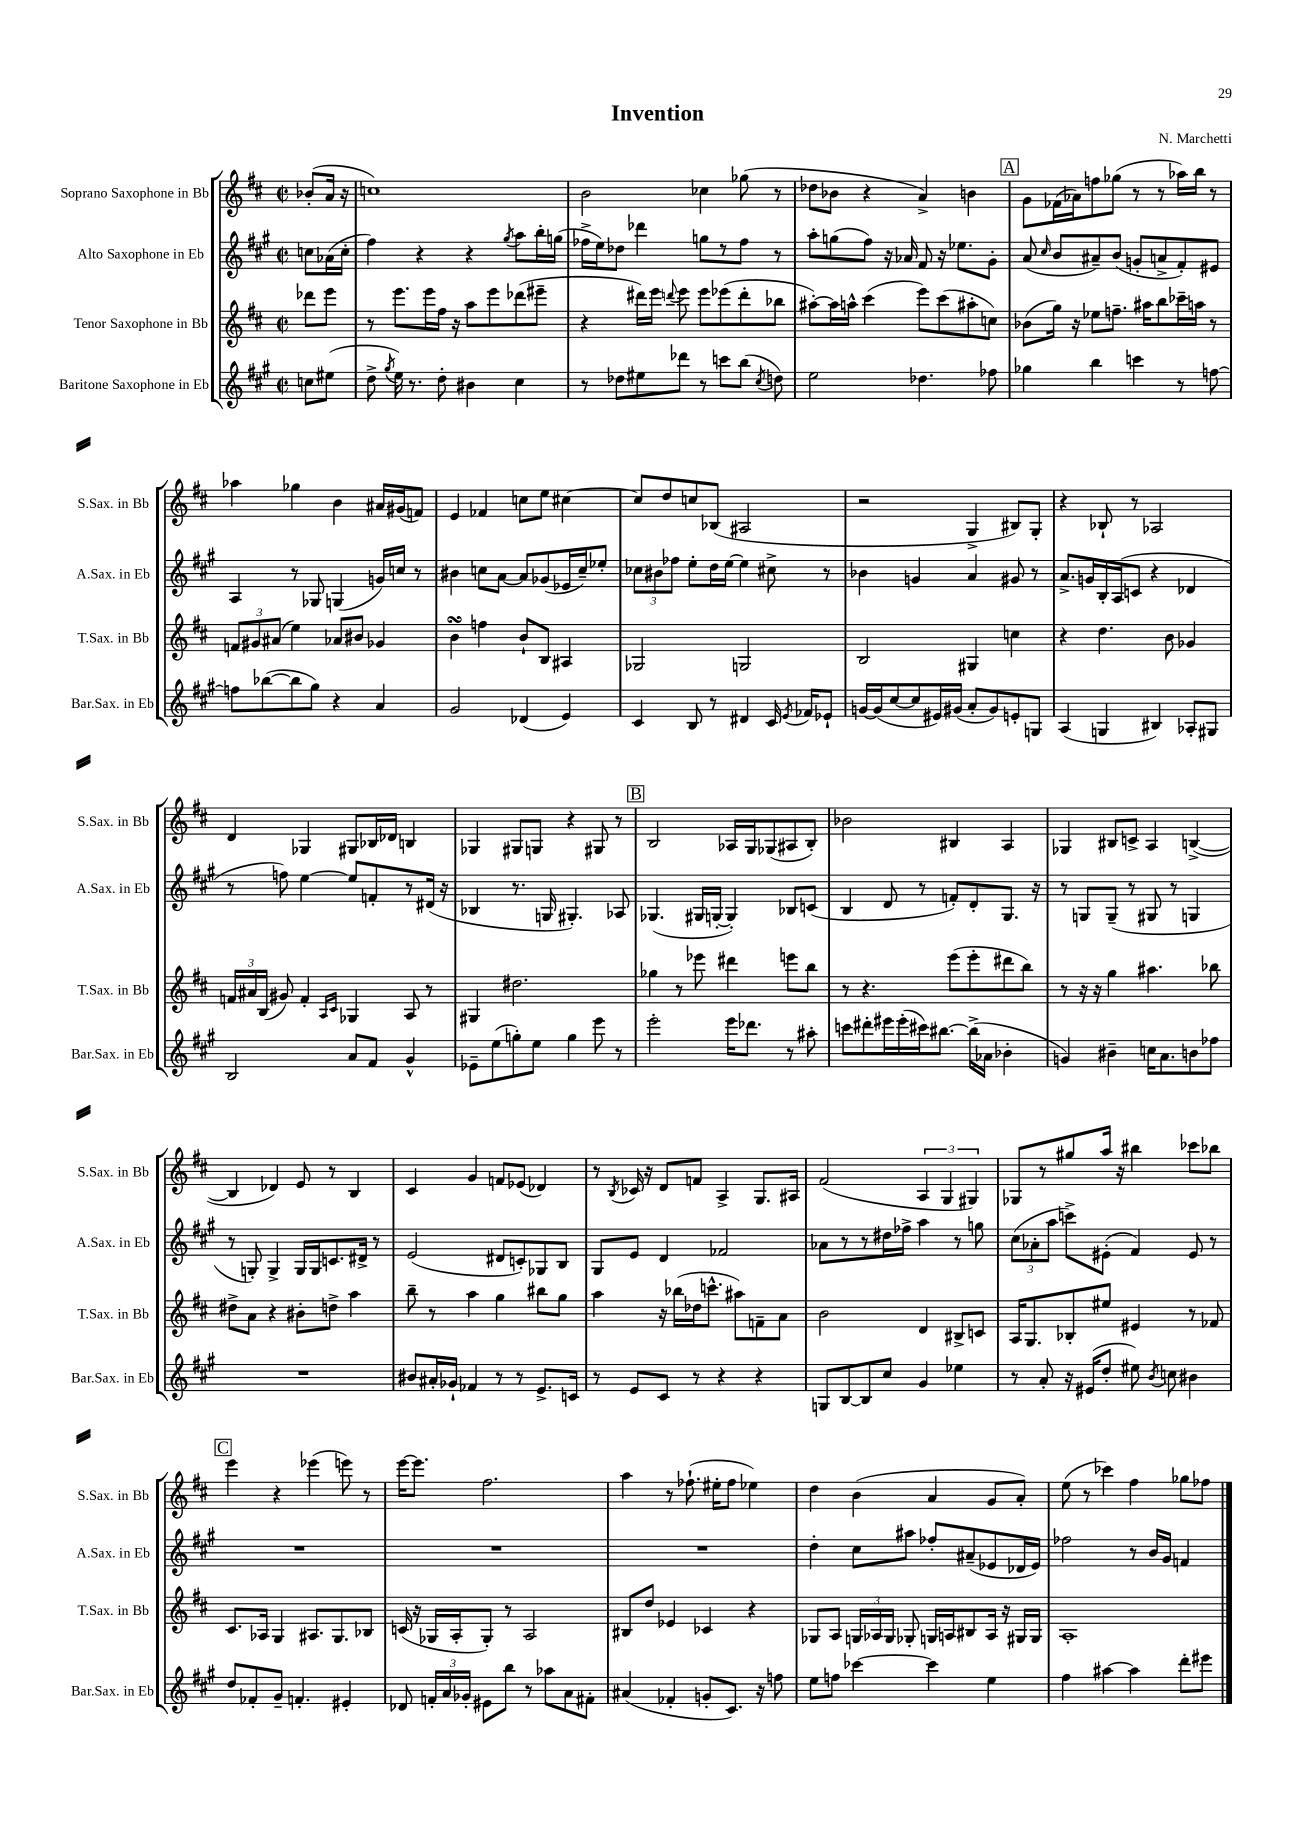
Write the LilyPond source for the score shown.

\header { title = "Invention" composer = "N. Marchetti" }
<<
\new StaffGroup <<
\new Staff = "s0" \with { instrumentName = "Soprano Saxophone in Bb" shortInstrumentName = "S.Sax. in Bb" } {
    \clef treble \key d \major \defaultTimeSignature \time 2/2 \partial 4
    \autoBeamOff bes'8[-.( a'16] r16 |
    c''1) |
    b'2 ces''4 ges''8( r8 |
    des''8[ bes'8] r4 a'4->) b'4 |
    \mark \markup { \box "A" } g'8[ fes'16( aes'16) f''8 ges''8]( r8 r8 aes''16[) b''16] r8 |
    aes''4 ges''4 b'4 ais'16[ gis'16( f'8]) |
    e'4 fes'4 c''8[ e''8] cis''4~ |
    cis''8[ d''8 c''8 bes8]( ais2 |
    r2 g4-> bis8[) g8]-. |
    r4 bes8-! r8 aes2 |
    d'4 ges4 gis8[ bes16 des'16] b4 |
    ges4 gis8[ g8] r4 gis8 r8 |
    \mark \markup { \box "B" } b2 aes16[ g16 ges8( ais8 b8]-.) |
    bes'2 bis4 a4 |
    ges4 bis8[ c'8]-> a4 b4~->( |
    b4 des'4) e'8 r8 b4 |
    cis'4 g'4 f'8[ ees'8]( des'4) |
    r8 \acciaccatura { b8 } ces'16 r16 d'8[ f'8] a4-> g8.[ ais16] |
    fis'2( \tuplet 3/2 { a4 g4 gis4) } |
    ges8[ r8 gis''8 a''16] r16 bis''4 ces'''8[ bes''8] |
    \mark \markup { \box "C" } e'''4 r4 ees'''4( e'''8) r8 |
    e'''16[~ e'''8.] fis''2. |
    a''4 r8 fes''8.-!( eis''16[-. fes''8] ees''4) |
    d''4 b'4( a'4 g'8[ a'8]-.) |
    e''8( r8 ces'''4) fis''4 ges''8[ fes''8] \bar "|." |
}
\new Staff = "s1" \with { instrumentName = "Alto Saxophone in Eb" shortInstrumentName = "A.Sax. in Eb" } {
    \clef treble \key a \major \defaultTimeSignature \time 2/2 \partial 4
    \autoBeamOff c''8[ aes'16( c''16]-. |
    fis''4) r4 r4 \acciaccatura { gis''8 } a''8[ b''16-. g''16]( |
    fes''16[-> e''16) des''8] des'''4 g''8[ r8 fes''8] r8 |
    a''8[-. g''8( fis''8]) r16 aes'16 fis'8 r16 ees''8.[ gis'8]-. |
    \mark \markup { \box "A" } a'8( \grace { cis''16 } b'8[ ais'8--) b'8]( g'8[-. a'8-> fis'8-.) eis'8] |
    a4 r8 ges8 g4( g'16[) c''16] r8 |
    bis'4 c''8[ a'8]~ a'8[ ges'8( ees'16 c''16--) ees''8]-. |
    \tuplet 3/2 { ces''8[ bis'8 fes''8] } e''8[-. d''16 e''16]~ e''4 cis''8-> r8 |
    bes'4 g'4 a'4 gis'8 r8 |
    a'8.[-> g'16 b16-. a16( c'8] r4 des'4 |
    r8 f''8) e''4~ e''8[ f'8-. r8 dis'16]( r16 |
    bes4 r8. g16 gis4.-.) aes8 |
    \mark \markup { \box "B" } ges4.( gis16[ g16]~-. g4-.) bes8[ c'8]( |
    b4 d'8 r8 f'8[-.) d'8-. gis8.] r16 |
    r8 g8[ g8]--( r8 gis8 r8 g4 |
    r8 g8-.) g4-> g16[ g16 c'8. dis'16]-> r8 |
    e'2( dis'8[ c'8-.) ges8 b8] |
    gis8[ e'8] d'4 fes'2 |
    aes'8[ r8 r8 dis''16 fes''16]-> a''4 r8 g''8 |
    \tuplet 3/2 { cis''8[( aes'8-. a''8] } c'''8[->) eis'8]-.( fis'4) eis'8 r8 |
    \mark \markup { \box "C" } R1 |
    R1 |
    R1 |
    d''4-. cis''8[ ais''8] fes''8[-. ais'8--( ees'8 des'16 ees'16]) |
    fes''2 r8 b'16[ gis'16] f'4 \bar "|." |
}
\new Staff = "s2" \with { instrumentName = "Tenor Saxophone in Bb" shortInstrumentName = "T.Sax. in Bb" } {
    \clef treble \key d \major \defaultTimeSignature \time 2/2 \partial 4
    \autoBeamOff des'''8[ e'''8] |
    r8 e'''8.[ e'''16 fis''16] r16 a''8[ e'''8 des'''8( eis'''8]-- |
    r4 dis'''16[) e'''16] \appoggiatura { d'''8 } e'''8 e'''8[ ees'''8( d'''8-. bes''8] |
    ais''8[~-.) ais''16 a''16]-^ cis'''4( e'''8[) cis'''8( ais''8-. c''8]) |
    \mark \markup { \box "A" } bes'8[( g''16]) r16 ees''8[ f''8.]-- ais''16[ b''8 ces'''16-- a''16] r8 |
    \tuplet 3/2 { f'8[ gis'8 ais'8]( } e''4) aes'8[ bis'8] ges'4 |
    b'4\turn f''4 b'8[-! b8] ais4 |
    ges2 g2 |
    b2 gis4 c''4 |
    r4 d''4. b'8 ges'4 |
    \tuplet 3/2 { f'16[ ais'16 b16]( } gis'8) f'4-. \grace { a16[ cis'16] } ges4 a8 r8 |
    gis4 dis''2. |
    \mark \markup { \box "B" } ges''4 r8 ees'''8 dis'''4 e'''8[ b''8] |
    r8 r4. e'''8[( e'''8-. dis'''8 b''8]) |
    r8 r16 r16 g''4 ais''4. bes''8 |
    dis''8[-> a'8] r4 bis'8[-. d''8]-> a''4 |
    b''8-- r8 a''4 g''4 bis''8[ g''8] |
    a''4 r16 bes''16[( des''16 c'''8.]-^ ais''8[) f'8-- a'8] |
    b'2 d'4 bis8[-> c'8] |
    a16[ g8. bes8-. eis''8] eis'4 r8 fes'8 |
    \mark \markup { \box "C" } cis'8.[ aes16] g4 ais8.[ g8. bes8] |
    c'16( r16 ges16[ a16-. ges8]-.) r8 a2 |
    bis8[ d''8] ees'4 ces'4 r4 |
    ges8[ a8] \tuplet 3/2 { g16[ aes16 g16] } ges8-. g16[ a16 bis8 a16] r16 gis16[ gis16] |
    a1-. \bar "|." |
}
\new Staff = "s3" \with { instrumentName = "Baritone Saxophone in Eb" shortInstrumentName = "Bar.Sax. in Eb" } {
    \clef treble \key a \major \defaultTimeSignature \time 2/2 \partial 4
    \autoBeamOff c''8[ eis''8]( |
    d''8-> \acciaccatura { gis''8 } e''16) r8. d''8-. bis'4 cis''4 |
    r8 des''8[ eis''8 des'''8] r8 c'''8[ b''8]( \acciaccatura { cis''8 } d''8) |
    e''2 des''4. fes''8 |
    \mark \markup { \box "A" } ges''4 b''4 c'''4 r8 f''8~ |
    f''8[ bes''8~( bes''8 gis''8]) r4 a'4 |
    gis'2 des'4( e'4) |
    cis'4 b8 r8 dis'4 cis'16 \acciaccatura { e'8 } fes'16[ ees'8]-! |
    g'16[~ g'16( cis''8~ cis''8 eis'16) gis'16]( a'8[-. gis'8) e'8-. g8] |
    a4( g4 bis4) aes8[-. gis8] |
    b2 a'8[ fis'8] gis'4-^ |
    ees'8[-- e''8( g''8-.) e''8] g''4 e'''8 r8 |
    \mark \markup { \box "B" } e'''2-. e'''16[ des'''8.] r8 ais''8-. |
    c'''8[ dis'''8-. eis'''16 eis'''16-.( cis'''16) bis''8.]~ bis''16[->( aes'16] bes'4-. |
    g'4) bis'4-- c''16[ a'8. b'8 fes''8] |
    R1 |
    bis'8[ ais'16-. ges'16]-! fes'4 r8 r8 e'8.[-> c'16] |
    r8 e'8[ cis'8] r8 r4 r4 |
    g8[ b8~ b8 cis''8] gis'4 ees''4 |
    r8 a'8-. r16 eis'16[( d''8]-. eis''8) \acciaccatura { b'8 } c''8 bis'4 |
    \mark \markup { \box "C" } d''8[ fes'8-. gis'8]-- f'4.-. eis'4-. |
    des'8 \tuplet 3/2 { f'16[-. a'16 ges'16]-. } eis'8[ b''8] r8 aes''8[ a'8 fis'8]-. |
    ais'4( fes'4-. g'8[-. cis'8.]) r16 f''8 |
    e''8[ f''8] ces'''4~ ces'''4 e''4 |
    fis''4 ais''4~ ais''4 d'''8[-. eis'''8] \bar "|." |
}
>>
>>
\layout { \context { \Score \remove "Bar_number_engraver" } }
